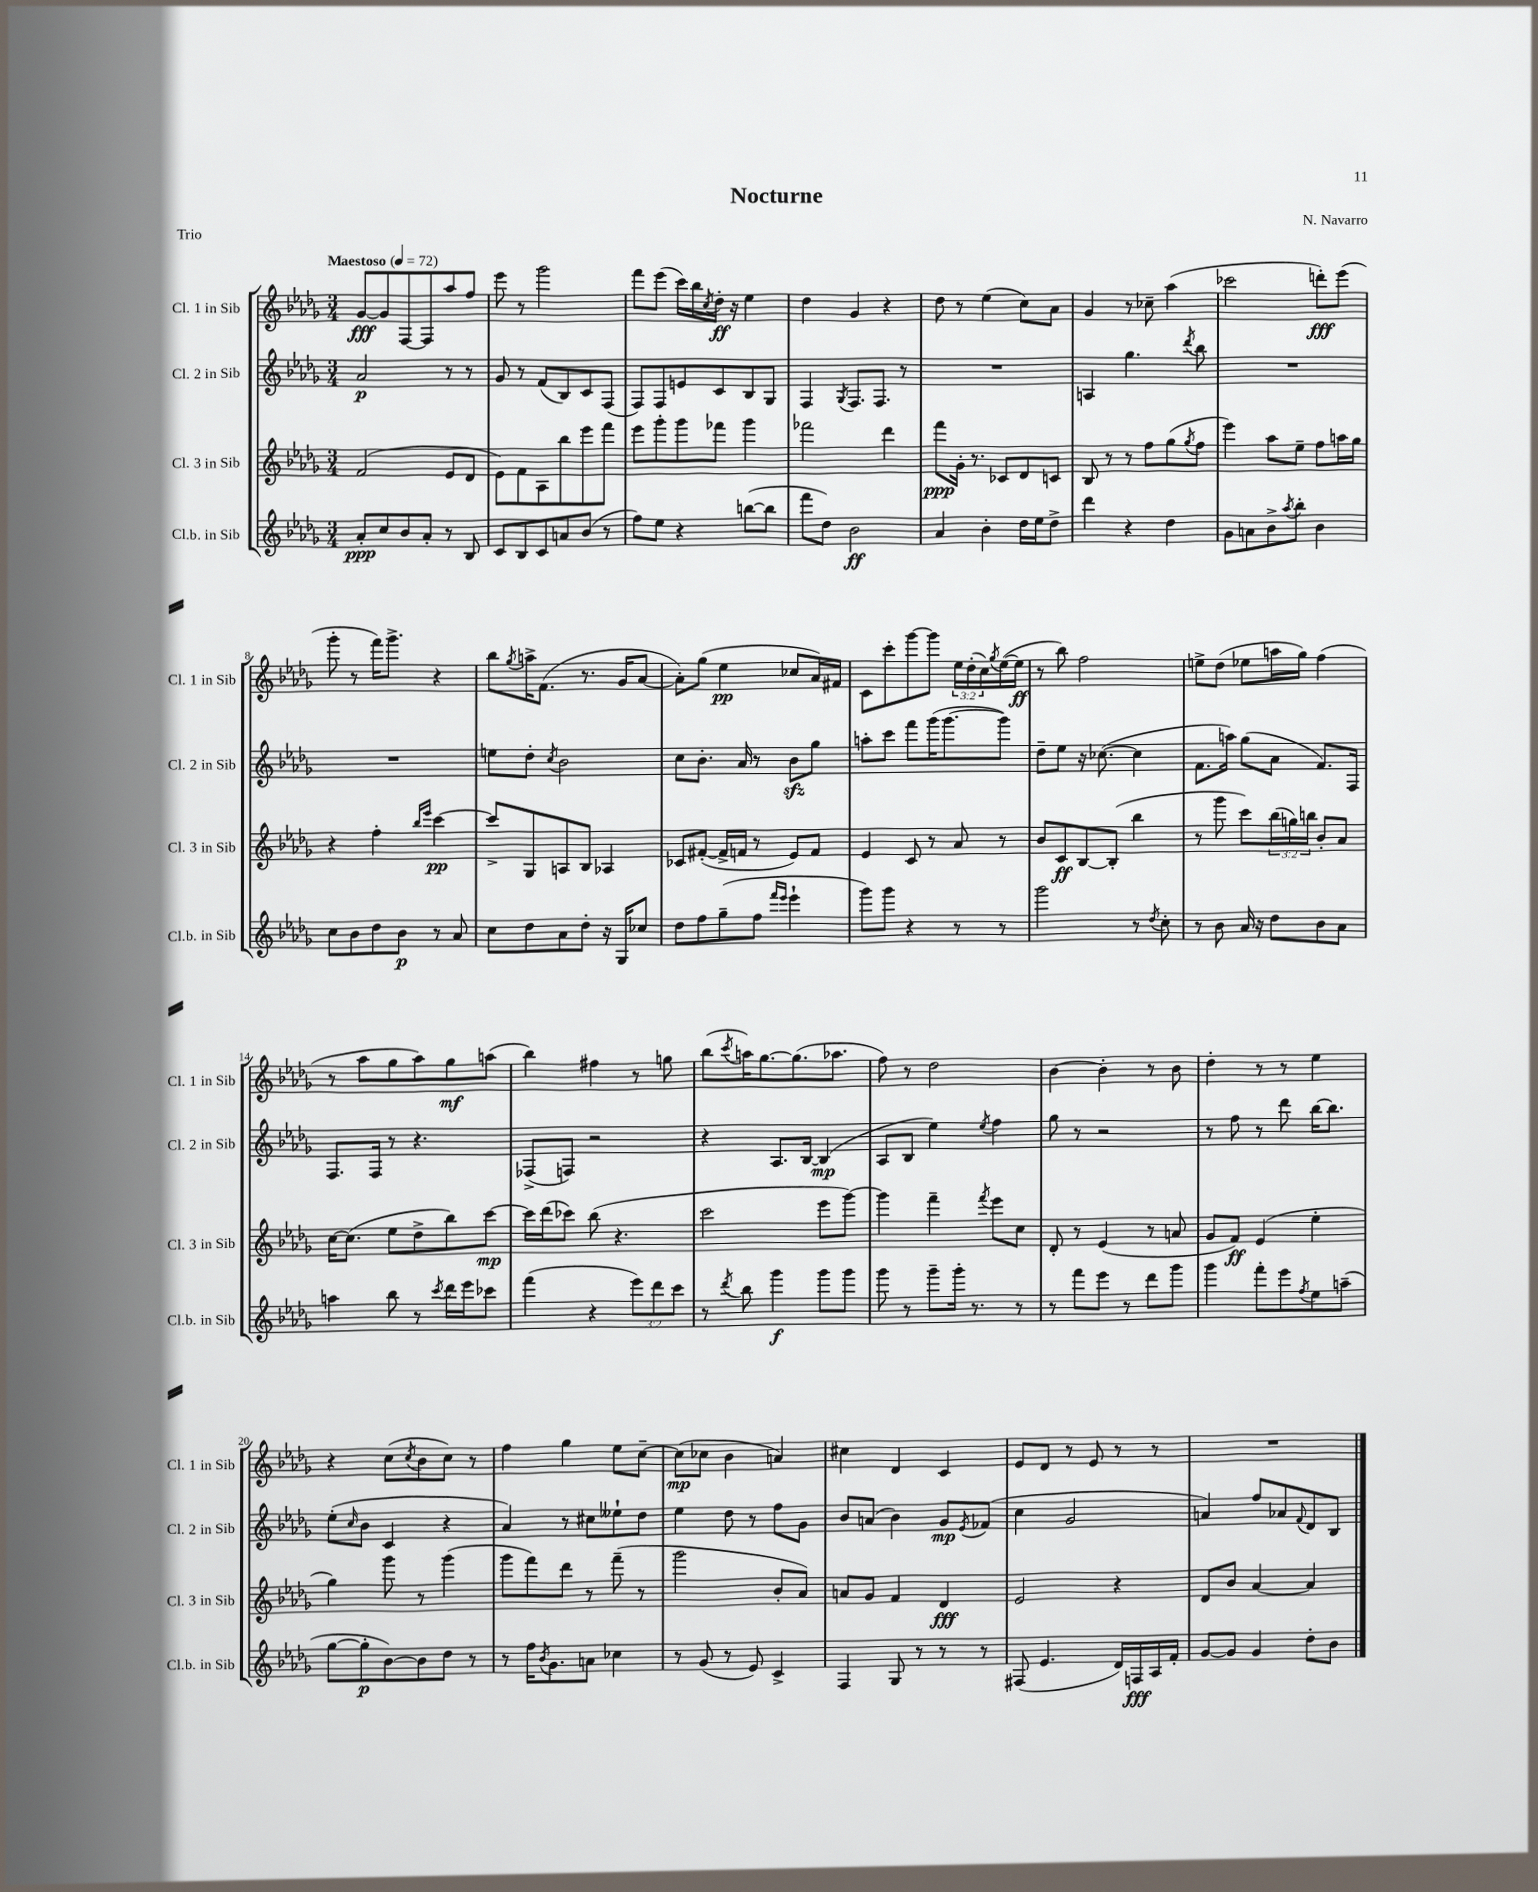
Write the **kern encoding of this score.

**kern	**kern	**kern	**kern
*staff4	*staff3	*staff2	*staff1
*clefG2	*clefG2	*clefG2	*clefG2
*k[b-e-a-d-g-]	*k[b-e-a-d-g-]	*k[b-e-a-d-g-]	*k[b-e-a-d-g-]
*M3/4	*M3/4	*M3/4	*M3/4
*MM72	*MM72	*MM72	*MM72
8a-'	(2f	2a-	[8g-
8cc	.	.	8g-]
8b-	.	.	[8F
8a-'	.	.	8F]
8r	8e-	8r	8aa-
8B-	8d-	8r	8ff
=	=	=	=
8c	8e-)	8g-	8eee-
8B-	8f	8r	8r
8c	8A-	(8f	2ggg-
8a	8bb-	8B-)	.
(8b-	8eee-	8c	.
8r	8fff	(8F	.
=	=	=	=
8ff)	8eee-	8F)	8fff
8ee-	8ggg-'	8F	(8eee-
4r	8ggg-	8e	16ccc)
.	.	.	16bb-
.	.	.	8qcc
.	8fff-	8c	16dd-'
.	.	.	16r
([8bb	4ggg-	8B-	4ee-
8bb]	.	8G-	.
=	=	=	=
8fff	2fff-	4F	4dd-
8dd-)	.	.	.
.	.	8qG-	.
2b-	.	8.F	4g-
.	.	8.F	.
.	4ddd-	.	4r
.	.	8r	.
=	=	=	=
4a-	8fff	2.r	8dd-
.	16g-'	.	8r
.	8.r	.	.
4b-'	.	.	(4ee-
.	8c-	.	.
16dd-	8d-	.	8cc)
16ee-	.	.	.
8dd-^	8c	.	8a-
=	=	=	=
4ddd-	8B-	4A	4g-
.	8r	.	.
4r	8r	4.gg-	8r
.	8ff	.	8cc-~
4dd-	(8gg-	.	(4aa-
.	8qgg-	8qddd-	.
.	8ff	8bb-	.
=	=	=	=
8g-	4eee-)	2.r	2ccc-
8a	.	.	.
8b-^	8aa-	.	.
8qaa-	.	.	.
8bb-'	8ee-~	.	.
4b-	8ff	.	8ddd')
.	16aa	.	(8eee-
.	16gg-	.	.
=	=	=	=
8cc	4r	2.r	8ggg-'
8b-	.	.	8r
8dd-	4ff'	.	16fff)
.	.	.	8.ggg-^
8b-	.	.	.
.	16qqbb-	.	.
.	16qqeee-	.	.
8r	[4ccc	.	4r
8a-	.	.	.
=	=	=	=
8cc	8ccc^]	8ee	8bb-
.	.	.	8qgg-
8dd-	8G-	8dd-'	16aa^
.	.	.	(8.f
.	.	8qcc	.
8a-	8A	2b-	.
8dd-'	8B-	.	8.r
16r	4A-	.	.
16G-	.	.	16g-
8cc-	.	.	[8a-
=	=	=	=
8dd-	8c-	8cc	8a-'])
8ff	([8f#'	8.b-'	(8gg-
(8gg-~	16f#^]	.	4ee-
.	16f	16a-	.
8ff	8r	8r	.
16qqfff	.	.	.
16qqeee-	.	.	.
4eee-`	8e-)	8b-	8cc-
.	8f	8gg-	16a-)
.	.	.	16f#
=	=	=	=
8ggg-)	4e-	8aa'	8c
8ggg-	.	8ccc	8ccc'
4r	8c	8fff	[8ggg-
.	8r	(16ggg-	8ggg-]
.	.	[8.ggg-	.
8r	8a-	.	24ee-
.	.	.	(24dd-'
.	.	.	24cc)
.	.	.	8qgg-
8r	8r	8ggg-])	([16ee-
.	.	.	16ee-]
=	=	=	=
2ggg-	8b-	8dd-~	8r
.	8c	8ee-	8bb-)
.	[8B-	16r	2ff
.	.	([8.cc-	.
.	(8B-']	.	.
8r	4bb-	4cc-]	.
8qdd-	.	.	.
8cc'	.	.	.
=	=	=	=
8r	8r	8.f	8ee^
8b-	8ggg-	.	(8dd-
.	.	16aa)	.
16a-	8ccc)	(8gg-	8ee-
16r	.	.	.
8dd-	(24bb-	8a-	16aa
.	24gg)	.	.
.	.	.	16gg-)
.	24bb	.	.
8b-	8b-'	8.f)	(4ff
8a-	8a-	.	.
.	.	16F	.
=	=	=	=
4aa	[16cc	8.F	8r
.	(8.cc]	.	.
.	.	.	8aa-
.	.	16F	.
8bb-	8ee-	8r	8gg-
8r	8dd-^	4.r	8aa-)
8qccc	.	.	.
16ddd-	8bb-)	.	8gg-
16eee-	.	.	.
8ccc-	[8ccc	.	(8aa
=	=	=	=
(4fff	16ccc]	(8F-^	4bb-)
.	(16ddd-	.	.
.	8ccc-)	8F)	.
4r	(8bb-	2r	4ff#
.	4.r	.	.
12eee-)	.	.	8r
12ddd-	.	.	.
.	.	.	8gg
12ccc	.	.	.
=	=	=	=
8r	2ccc	4r	(8bb-
8qddd-	.	.	8qccc
8bb-	.	.	16aa)
.	.	.	[8.gg-
4ggg-	.	8.A-	.
.	.	.	(8.gg-]
.	.	[16B-	.
8ggg-	8eee-	(4B-]	.
.	.	.	8.aa-
8ggg-	[8ggg-)	.	.
=	=	=	=
8ggg-	4ggg-]	8A-	8ff)
8r	.	8B-	8r
8ggg-~	4fff~	4ee-)	2dd-
16ggg-'	.	.	.
8.r	.	.	.
.	8qfff	8qee-	.
.	8eee-	4ff	.
8r	8cc	.	.
=	=	=	=
8r	8d-'	8gg-	[4b-
8fff	8r	8r	.
8eee-	(4e-	2r	4b-']
8r	.	.	.
8ddd-	8r	.	8r
8ggg-	8a	.	8b-
=	=	=	=
4ggg-	8g-	8r	4dd-'
.	8f)	8ff	.
8fff'	(4e-	8r	8r
8eee-	.	8ddd-	8r
8qff	.	.	.
8ee-	4ee-'	[16bb-	4ee-
.	.	8.bb-]	.
(8aa~	.	.	.
=	=	=	=
[8gg-	4gg-)	(8ee-'	4r
.	.	16qqcc	.
8gg-']	.	8b-	.
[8b-)	8ggg-	4c	(8cc
.	.	.	8qcc
8b-]	8r	.	8b-
8dd-	(4ggg-	4r	8cc)
8r	.	.	8r
=	=	=	=
8r	8ggg-	4a-)	4ff
16ff	8fff)	.	.
8qb-	.	.	.
8.g-	.	.	.
.	8ddd-	8r	4gg-
8a	8r	8cc#	.
4cc-	(8fff~	8ee--`	8ee-
.	8r	8dd-	[8cc~
=	=	=	=
8r	2ggg-	4ee-	(8cc]
(8g-	.	.	8cc-
8r	.	8dd-	4b-
8e-)	.	8r	.
4c^	8b-'	8ff	4a)
.	8a-)	8g-	.
=	=	=	=
4F	8a	8b-	4cc#
.	8g-	(8a	.
8G-	4f	4b-)	4d-
8r	.	.	.
8r	4d-	8g-	4c
.	.	8qe-	.
8r	.	(8f-	.
=	=	=	=
(8F#	2e-	4cc	8e-
4.e-	.	.	8d-
.	.	2g-	8r
.	.	.	8e-
16d-)	4r	.	8r
16F	.	.	.
16A-	.	.	8r
16f'	.	.	.
=	=	=	=
[8g-	8d-	4a)	2.r
8g-]	8b-	.	.
4g-	[4a-	8ff	.
.	.	8a-	.
.	.	8qqf	.
8dd-'	4a-]	8d-	.
8b-	.	8B-	.
==	==	==	==
*-	*-	*-	*-
